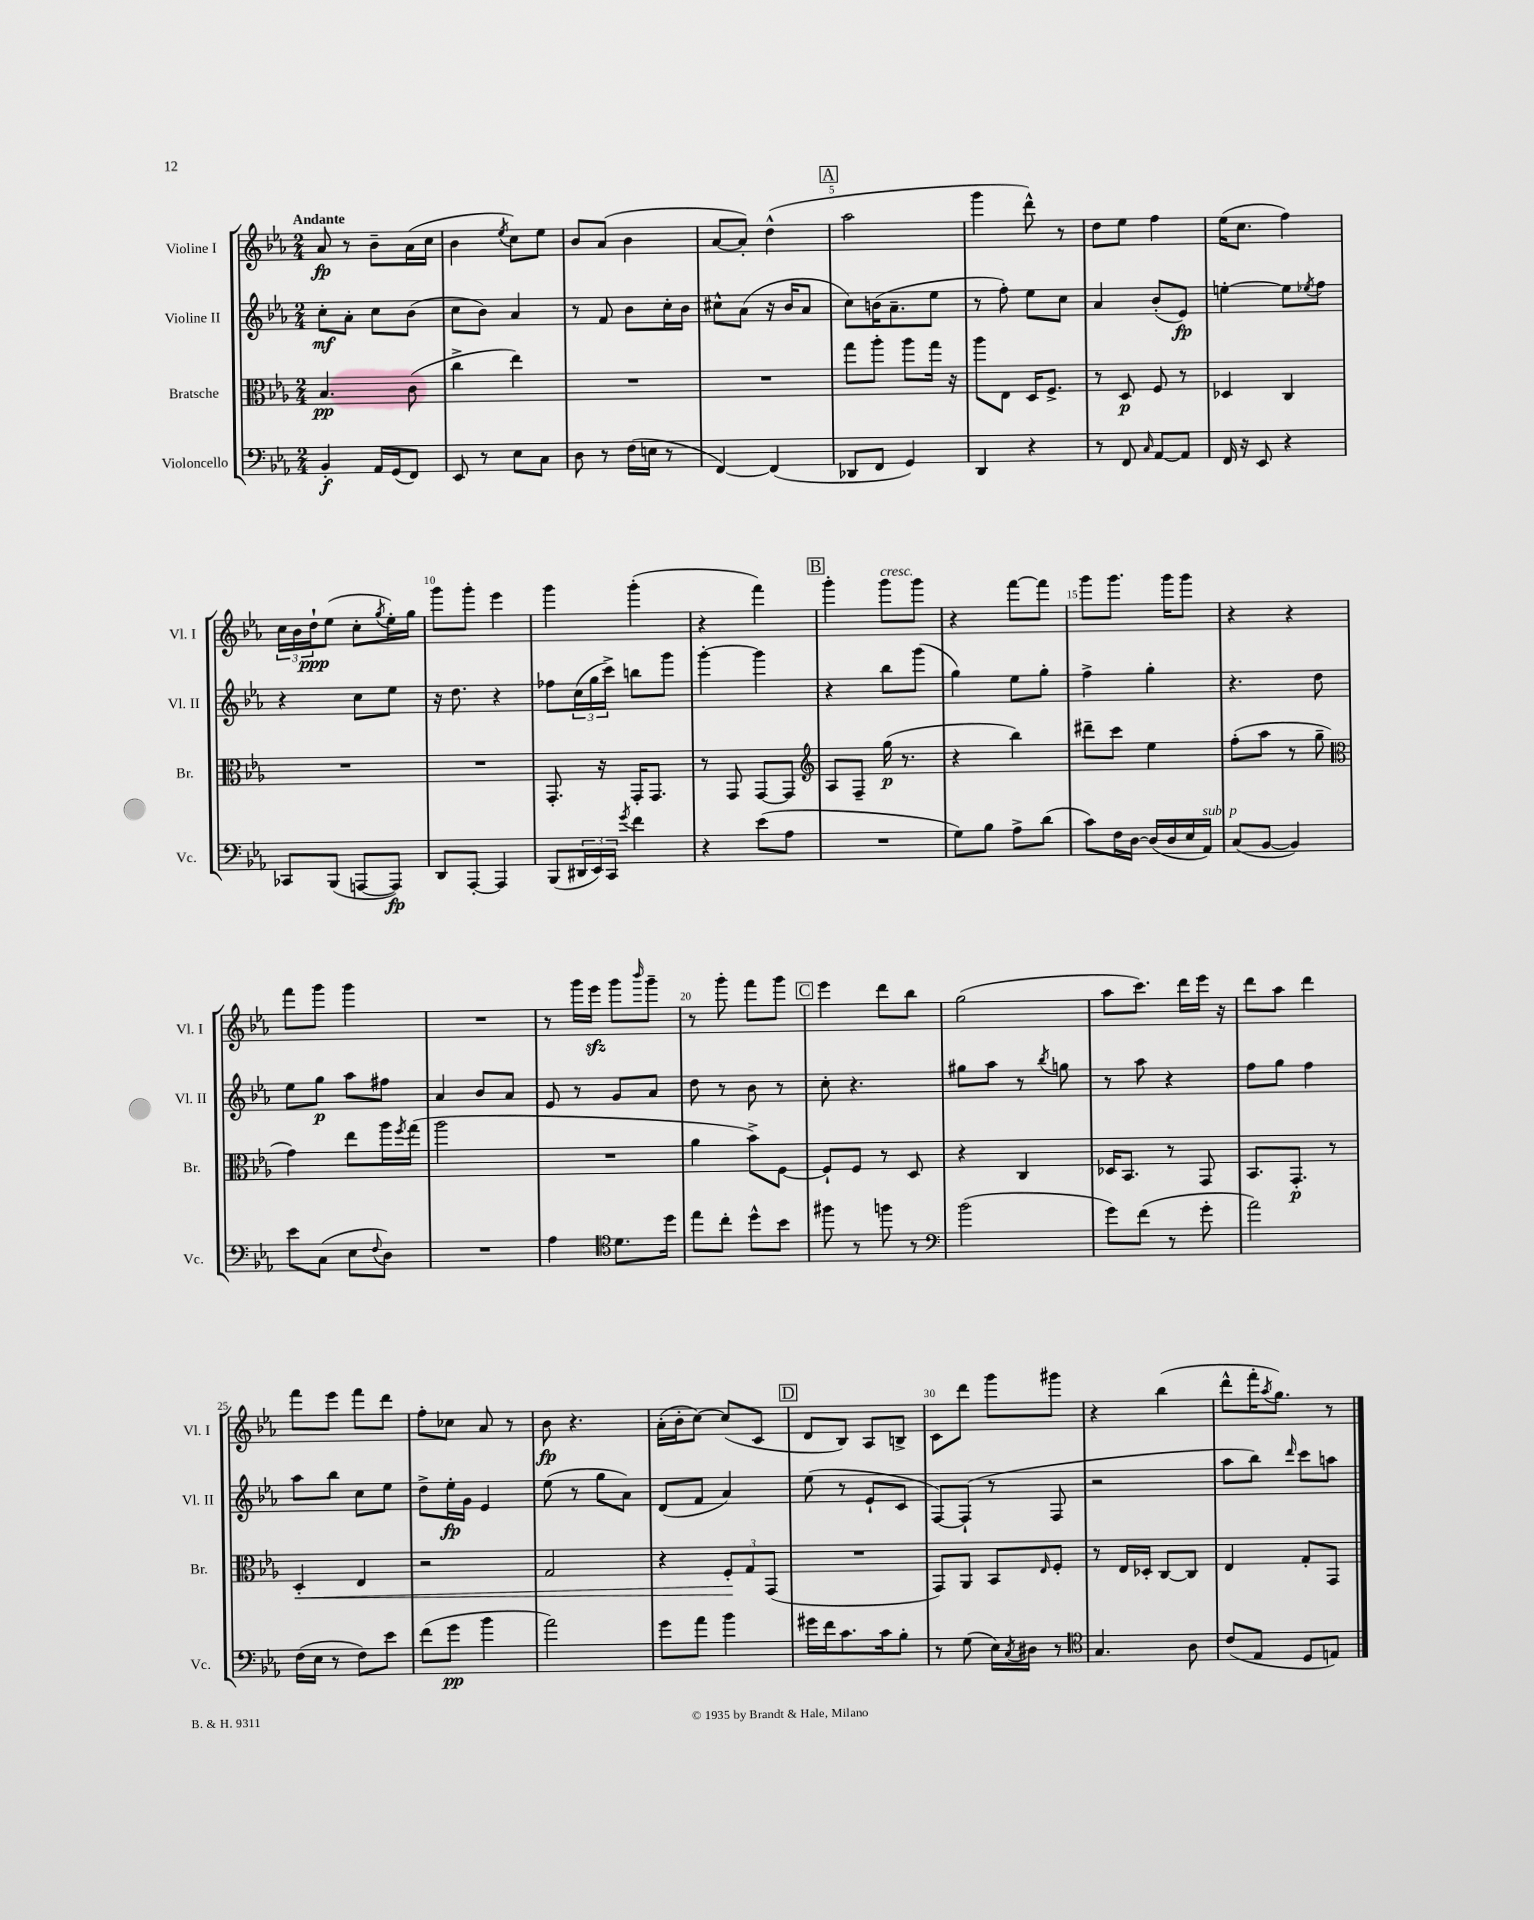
<<
\new StaffGroup <<
\new Staff = "s0" \with { instrumentName = "Violine I" shortInstrumentName = "Vl. I" } {
    \clef treble \key ees \major \numericTimeSignature \time 2/4 \tempo "Andante"
    aes'8\fp r8 bes'8-- aes'16( c''16 |
    bes'4 \acciaccatura { ees''8 } c''8) ees''8 |
    bes'8 aes'8( bes'4 |
    aes'8~ aes'8-.) d''4-^( |
    \mark \markup { \box "A" } aes''2 |
    g'''4 d'''8-^) r8 |
    d''8 ees''8 f''4 |
    ees''16( c''8. f''4) |
    \tuplet 3/2 { c''16 bes'16 d''16-!\ppp } ees''8( c''8-. \acciaccatura { g''8 } ees''16-.) g''16 |
    g'''8 g'''8-. ees'''4 |
    g'''4 g'''4-.( |
    r4 f'''4) |
    \mark \markup { \box "B" } g'''4-. g'''8^\markup { \italic "cresc." } g'''8 |
    r4 f'''8~ f'''8 |
    g'''8 g'''8. g'''16 g'''8 |
    r4 r4 |
    f'''8 g'''8 g'''4 |
    R2 |
    r8 g'''16 ees'''16\sfz g'''8 \grace { bes'''16 } g'''8-- |
    r8 g'''8-. f'''8 g'''8 |
    \mark \markup { \box "C" } ees'''4 d'''8 bes''8 |
    g''2( |
    aes''8 c'''8.) d'''16 ees'''16 r16 |
    d'''8 aes''8 d'''4 |
    f'''8 ees'''8 f'''8 d'''8 |
    f''8-. ces''8 aes'8 r8 |
    bes'8\fp r4. |
    aes'16-.( bes'16-. c''8~) c''8( c'8 |
    \mark \markup { \box "D" } d'8 bes8) aes8 b8-> |
    c'8 d'''8 g'''8 gis'''8 |
    r4 bes''4( |
    d'''8-^ f'''16-. \acciaccatura { aes''8 } g''8.) r8 \bar "|." |
}
\new Staff = "s1" \with { instrumentName = "Violine II" shortInstrumentName = "Vl. II" } {
    \clef treble \key ees \major \numericTimeSignature \time 2/4
    c''8-.\mf aes'8-. c''8 bes'8( |
    c''8 bes'8) aes'4 |
    r8 f'8 bes'8 c''16-. bes'16 |
    cis''8-^ aes'8( r16 bes'16 aes'8 |
    \mark \markup { \box "A" } c''8) b'16( aes'8.-- ees''8 |
    r8 f''8-.) ees''8 c''8 |
    aes'4 bes'8-.( ees'8\fp) |
    e''4~-. e''8 \acciaccatura { ees''8 } f''8 |
    r4 c''8 ees''8 |
    r16 d''8. r4 |
    fes''8 \tuplet 3/2 { c''16( g''16 c'''16->) } b''8 g'''8 |
    g'''4~-. g'''4 |
    \mark \markup { \box "B" } r4 bes''8 g'''8( |
    g''4) ees''8 g''8-. |
    f''4-> g''4-. |
    r4. d''8 |
    ees''8 g''8\p aes''8 fis''8 |
    aes'4 bes'8 aes'8 |
    ees'8 r8 g'8 aes'8 |
    d''8 r8 bes'8 r8 |
    \mark \markup { \box "C" } c''8-. r4. |
    gis''8 aes''8 r8 \acciaccatura { bes''8 } g''8 |
    r8 aes''8 r4 |
    f''8 g''8 f''4 |
    aes''8 bes''8 c''8 ees''8 |
    d''8-> ees''16-.\fp g'16 ees'4 |
    ees''8( r8 g''8 aes'8) |
    d'8( f'8 aes'4) |
    \mark \markup { \box "D" } ees''8( r8 ees'8-! c'8 |
    f8~) f8-!( r8 f8 |
    r2 |
    aes''8 bes''8) \grace { d'''16 } c'''8 a''8 \bar "|." |
}
\new Staff = "s2" \with { instrumentName = "Bratsche" shortInstrumentName = "Br." } {
    \clef alto \key ees \major \numericTimeSignature \time 2/4
    bes4.\pp c'8( |
    c''4-> ees''4) |
    R2 |
    R2 |
    \mark \markup { \box "A" } g''8 aes''8-. aes''8 g''16 r16 |
    aes''8 ees8 d16 f8.-> |
    r8 d8\p f8 r8 |
    des4 c4 |
    R2 |
    R2 |
    g,8.-. r16 g,16-. g,8. |
    r8 g,8 g,8~ g,8 |
    \mark \markup { \box "B" } \clef treble aes8 f8-- g''16\p( r8. |
    r4 bes''4) |
    dis'''8-- c'''8 ees''4 |
    f''8-.( aes''8 r8 g''8-- |
    \clef alto g'4) ees''8 aes''16 \acciaccatura { f''8 } g''16( |
    aes''2 |
    R2 |
    aes'4 bes'8->) f8~ |
    \mark \markup { \box "C" } f8-! f8 r8 d8 |
    r4 c4 |
    des16 bes,8. r8 g,8 |
    bes,8. g,8.-.\p r8 |
    d4-.\< ees4 |
    r2 |
    g2 |
    r4 \tuplet 3/2 { f8-.\! g8 g,8( } |
    \mark \markup { \box "D" } R2 |
    g,8) aes,8 bes,8 \grace { ees16 } f8-. |
    r8 ees16 des16-. c8~ c8 |
    ees4 g8-. g,8 \bar "|." |
}
\new Staff = "s3" \with { instrumentName = "Violoncello" shortInstrumentName = "Vc." } {
    \clef bass \key ees \major \numericTimeSignature \time 2/4
    bes,4-.\f aes,16 g,16( f,8) |
    ees,8 r8 ees8 c8 |
    d8 r8 f16( e16 r8 |
    f,4~) f,4( |
    \mark \markup { \box "A" } des,8 f,8 g,4) |
    d,4 r4 |
    r8 f,8 \grace { c16 } aes,8~ aes,8 |
    f,16 r16 ees,8 r4 |
    ces,8 bes,,8( a,,8~ a,,8\fp) |
    d,8 aes,,8~-. aes,,4 |
    bes,,8( \tuplet 3/2 { dis,16 ees,16) c,16 } \acciaccatura { g'8 } f'4 |
    r4 ees'8( aes8 |
    \mark \markup { \box "B" } R2 |
    g8) bes8 aes8-> d'8( |
    c'8) f16 d16~ d16( d16 ees16 aes,16^\markup { \italic "sub. p" }) |
    c8( bes,8~ bes,4) |
    ees'8 c8( ees8 \appoggiatura { f8 } d8) |
    R2 |
    aes4 \clef tenor d'8. d''16 |
    ees''8 c''8-. d''8-^ bes'8 |
    \mark \markup { \box "C" } fis''8 r8 f''8 r8 |
    \clef bass bes'2( |
    g'8) f'8( r8 g'8-. |
    aes'2) |
    f16( ees16 r8 f8) ees'8 |
    f'8( g'8\pp bes'4 |
    aes'2) |
    g'8 aes'8 bes'4 |
    \mark \markup { \box "D" } gis'16 f'16 c'8. c'16 bes8-. |
    r8 g8( ees16) \acciaccatura { c8 } dis16 r8 |
    \clef tenor g4. aes8 |
    c'8( ees8 d8 e8) \bar "|." |
}
>>
>>
\layout { \context { \Score \override BarNumber.break-visibility = ##(#f #t #t) barNumberVisibility = #(every-nth-bar-number-visible 5) } }
